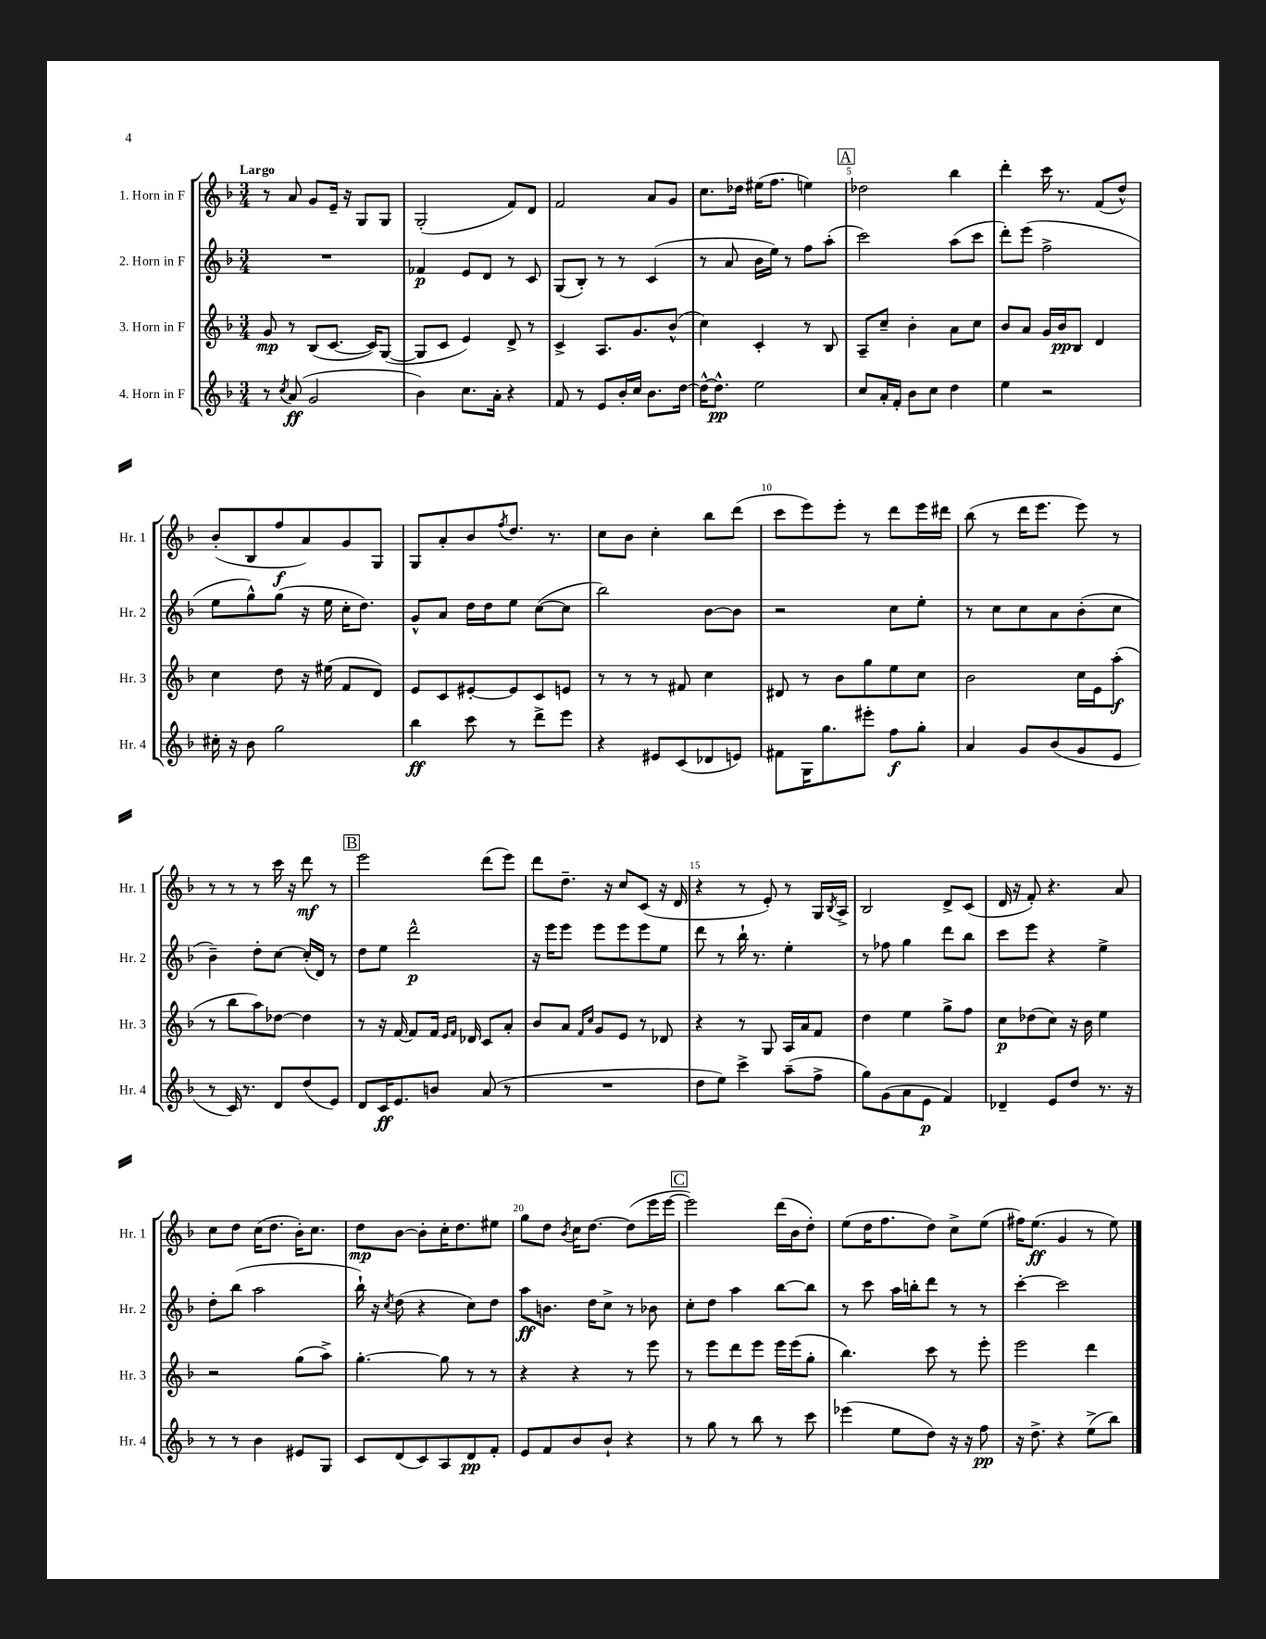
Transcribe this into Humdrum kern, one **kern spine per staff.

**kern	**dynam	**kern	**dynam	**kern	**dynam	**kern	**dynam
*part4	*part4	*part3	*part3	*part2	*part2	*part1	*part1
*staff4	*staff4	*staff3	*staff3	*staff2	*staff2	*staff1	*staff1
*I"4. Horn in F	*	*I"3. Horn in F	*	*I"2. Horn in F	*	*I"1. Horn in F	*
*I'Hr. 4	*	*I'Hr. 3	*	*I'Hr. 2	*	*I'Hr. 1	*
*clefG2	*	*clefG2	*	*clefG2	*	*clefG2	*
*k[b-]	*	*k[b-]	*	*k[b-]	*	*k[b-]	*
*M3/4	*	*M3/4	*	*M3/4	*	*M3/4	*
=1	=1	=1	=1	=1	=1	=1	=1
!	!	!	!	!	!	!LO:TX:a:B:t=Largo	!
8r	.	8g/	mp	2.r	.	8r	.
8qcc/	.	.	.	.	.	.	.
(8a/	ff	8r	.	.	.	8a/	.
2g/	.	(8B-/L	.	.	.	8g/L	.
.	.	[8.c/J	.	.	.	16e~/Jk	.
.	.	.	.	.	.	16r	.
.	.	.	.	.	.	8G/L	.
.	.	16c/KL])	.	.	.	.	.
.	.	([8G/J	.	.	.	8G/J	.
=2	=2	=2	=2	=2	=2	=2	=2
4b-\)	.	8G/L]	.	4f-X/	p	(2G'/	.
.	.	8c/J	.	.	.	.	.
8.cc\L	.	4e/)	.	8e/L	.	.	.
.	.	.	.	8d/J	.	.	.
16a'\Jk	.	.	.	.	.	.	.
4r	.	8d^/	.	8r	.	8f/L)	.
.	.	8r	.	8c/	.	8d/J	.
=3	=3	=3	=3	=3	=3	=3	=3
8f/	.	4c^/	.	(8G/L	.	2f/	.
8r	.	.	.	8B-'/J)	.	.	.
8e/L	.	8.A/L	.	8r	.	.	.
16b-'/L	.	.	.	8r	.	.	.
16cc/JJ	.	8.g/	.	.	.	.	.
8.b-\L	.	.	.	(4c/	.	8a/L	.
.	.	(8b-^^/J	.	.	.	8g/J	.
[16dd\Jk	.	.	.	.	.	.	.
=4	=4	=4	=4	=4	=4	=4	=4
16dd^^\KL_	.	4cc\)	.	8r	.	8.cc\L	.
8.dd^^\J]	pp	.	.	.	.	.	.
.	.	.	.	8a/	.	.	.
.	.	.	.	.	.	16dd-X\Jk	.
2ee\	.	4c'/	.	16b-\LL	.	(16ee#X\KL	.
.	.	.	.	16ee\JJ)	.	8.ff\J	.
.	.	.	.	8r	.	.	.
.	.	8r	.	8ff\L	.	4een\)	.
.	.	8B-/	.	(8aa'\J	.	.	.
!!LO:REH:place=s1:t=A
=5	=5	=5	=5	=5	=5	=5	=5
8cc/L	.	8A~/L	.	2ccc\)	.	2dd-X\	.
16a'/L	.	8cc~/J	.	.	.	.	.
16f'/JJ	.	.	.	.	.	.	.
8b-\L	.	4b-'\	.	.	.	.	.
8cc\J	.	.	.	.	.	.	.
4dd\	.	8a\L	.	(8aa\L	.	4bb-\	.
.	.	8cc\J	.	8ccc\J	.	.	.
=6	=6	=6	=6	=6	=6	=6	=6
4ee\	.	8b-/L	.	8ddd'\L)	.	4ddd'\	.
.	.	8a/J	.	(8eee\J	.	.	.
2r	.	16g/LL	.	2ff^\	.	16ccc\	.
.	.	16b-/J	pp	.	.	8.r	.
.	.	8B-/J	.	.	.	.	.
.	.	4d/	.	.	.	(8f/L	.
.	.	.	.	.	.	8dd^^/J)	.
!!LO:LB:g=z
=7	=7	=7	=7	=7	=7	=7	=7
16cc#X'\	.	4cc\	.	8ee\L	.	(8b-'/L	.
16r	.	.	.	.	.	.	.
8b-\	.	.	.	8gg^^\)	.	8B-/	.
2gg\	.	8dd\	.	(8gg\J	.	8ff/	f
.	.	16r	.	16r	.	8a/)	.
.	.	(16ee#X\	.	16ee\	.	.	.
.	.	8f/L	.	16cc'\KL	.	8g/	.
.	.	.	.	8.dd\J)	.	.	.
.	.	8d/J)	.	.	.	8G/J	.
=8	=8	=8	=8	=8	=8	=8	=8
4bb-\	ff	8e/L	.	8g^^/L	.	8G/L	.
.	.	8c/	.	8a/J	.	8a'/	.
8ccc\	.	[8e#X'/	.	16dd\LL	.	8b-/	.
.	.	.	.	16dd\J	.	.	.
.	.	.	.	.	.	8qff/	.
8r	.	8e#/]	.	8ee\J	.	8.dd/J	.
8ddd^\L	.	8c/	.	([8cc\L	.	.	.
.	.	.	.	.	.	8.r	.
8eee\J	.	8en/J	.	8cc\J]	.	.	.
=9	=9	=9	=9	=9	=9	=9	=9
4r	.	8r	.	2bb-\)	.	8cc\L	.
.	.	8r	.	.	.	8b-\J	.
8e#X/L	.	8r	.	.	.	4cc'\	.
(8c/	.	8f#X/	.	.	.	.	.
8d-X/	.	4cc\	.	[8b-\L	.	8bb-\L	.
8en/J)	.	.	.	8b-\J]	.	(8ddd\J	.
=10	=10	=10	=10	=10	=10	=10	=10
8f#X\L	.	8d#X/	.	2r	.	8ccc\L	.
16G\K	.	8r	.	.	.	8eee\)	.
8.gg\	.	.	.	.	.	.	.
.	.	8b-\L	.	.	.	8eee'\J	.
8eee#X'\J	.	8gg\	.	.	.	8r	.
8ff\L	f	8ee\	.	8cc\L	.	8ddd\L	.
8gg'\J	.	8cc\J	.	8ee'\J	.	16eee\L	.
.	.	.	.	.	.	16ddd#X\JJ	.
=11	=11	=11	=11	=11	=11	=11	=11
4a/	.	2b-\	.	8r	.	(8bb-\	.
.	.	.	.	8cc\L	.	8r	.
8g/L	.	.	.	8cc\	.	16ddd\KL	.
.	.	.	.	.	.	8.eee\J	.
(8b-/	.	.	.	8a\	.	.	.
8g/	.	16cc\LL	.	(8b-'\	.	8eee\)	.
.	.	16e\J	.	.	.	.	.
8e/J	.	(8aa'\J	f	8cc\J	.	8r	.
!!LO:LB:g=z
=12	=12	=12	=12	=12	=12	=12	=12
8r	.	8r	.	4b-~\)	.	8r	.
16c/)	.	8bb-\L	.	.	.	8r	.
8.r	.	.	.	.	.	.	.
.	.	8aa\)	.	8dd'\L	.	8r	.
8d/L	.	[8dd-X\J	.	[8cc\J	.	16ccc\	.
.	.	.	.	.	.	16r	.
(8dd/	.	4dd-\]	.	(16cc'/LL]	.	8ddd\	mf
.	.	.	.	16d/JJ)	.	.	.
8e/J)	.	.	.	8r	.	8r	.
!!LO:REH:place=s1:t=B
=13	=13	=13	=13	=13	=13	=13	=13
8d/L	.	8r	.	8dd\L	.	2eee\	.
16c/K	ff	16r	.	8ee\J	.	.	.
8.e/	.	[16f/	.	.	.	.	.
.	.	8f/L]	.	2ddd^^\	p	.	.
8bn/J	.	16f/Jk	.	.	.	.	.
.	.	16qqe/LL	.	.	.	.	.
.	.	16qqf/JJ	.	.	.	.	.
.	.	16d-X/	.	.	.	.	.
(8a/	.	8c/L	.	.	.	(8ddd\L	.
8r	.	8a'/J	.	.	.	8eee\J)	.
=14	=14	=14	=14	=14	=14	=14	=14
2.r	.	8b-/L	.	16r	.	8ddd\L	.
.	.	.	.	16eee\KL	.	.	.
.	.	8a/J	.	8eee\J	.	8.dd~\J	.
.	.	16qqf/LL	.	.	.	.	.
.	.	16qqcc/JJ	.	.	.	.	.
.	.	8g/L	.	8eee\L	.	.	.
.	.	.	.	.	.	16r	.
.	.	8e/J	.	8eee\	.	8cc/L	.
.	.	8r	.	8eee\	.	(8c/J	.
.	.	8d-X/	.	8ee\J	.	16r	.
.	.	.	.	.	.	16d/	.
=15	=15	=15	=15	=15	=15	=15	=15
8dd\L	.	4r	.	8ddd\	.	4r	.
8ee\J)	.	.	.	8r	.	.	.
4ccc^\	.	8r	.	16bb-`\	.	8r	.
.	.	.	.	8.r	.	.	.
.	.	8G/	.	.	.	8e'/)	.
(8aa~\L	.	16A/LL	.	4ee'\	.	8r	.
.	.	16a/J	.	.	.	.	.
8ff^\J	.	8f/J	.	.	.	16G/LL	.
.	.	.	.	.	.	8qB-/	.
.	.	.	.	.	.	16A^/JJ	.
=16	=16	=16	=16	=16	=16	=16	=16
8gg\L)	.	4dd\	.	8r	.	2B-/	.
(8g\	.	.	.	8ff-X\	.	.	.
8a\	.	4ee\	.	4gg\	.	.	.
8e\J	p	.	.	.	.	.	.
4f/)	.	8gg^\L	.	8ddd\L	.	8d^/L	.
.	.	8ff\J	.	8bb-\J	.	(8c/J	.
=17	=17	=17	=17	=17	=17	=17	=17
4d-X~/	.	8cc\L	p	8ccc\L	.	16d/	.
.	.	.	.	.	.	16r	.
.	.	(8dd-X\	.	8eee\J	.	8f'/)	.
8e/L	.	8cc\J)	.	4r	.	4.r	.
8dd/J	.	16r	.	.	.	.	.
.	.	16b-\	.	.	.	.	.
8.r	.	4ee\	.	4ee^\	.	.	.
.	.	.	.	.	.	8a/	.
16r	.	.	.	.	.	.	.
!!LO:LB:g=z
=18	=18	=18	=18	=18	=18	=18	=18
8r	.	2r	.	8dd'\L	.	8cc\L	.
8r	.	.	.	(8bb-\J	.	8dd\J	.
4b-\	.	.	.	2aa\	.	(16cc\KL	.
.	.	.	.	.	.	8.dd\J	.
8e#X/L	.	(8gg\L	.	.	.	16b-'\KL)	.
.	.	.	.	.	.	8.cc\J	.
8G/J	.	8aa^\J)	.	.	.	.	.
=19	=19	=19	=19	=19	=19	=19	=19
8c/L	.	[4.gg'\	.	16bb-`\)	.	8dd\L	mp
.	.	.	.	16r	.	.	.
.	.	.	.	8qcc/	.	.	.
(8d/	.	.	.	(8dd\	.	[8b-\J	.
8c/)	.	.	.	4r	.	8b-'\L]	.
8A/	.	8gg\]	.	.	.	16cc'\K	.
.	.	.	.	.	.	8.dd\	.
8d/	pp	8r	.	8cc\L)	.	.	.
8f'/J	.	8r	.	8dd\J	.	8ee#X\J	.
=20	=20	=20	=20	=20	=20	=20	=20
8e/L	.	4r	.	8aa\L	ff	8gg\L	.
8f/	.	.	.	8.bn\J	.	8dd\J	.
.	.	.	.	.	.	8qb-/	.
8b-/	.	4r	.	.	.	16cc\KL	.
.	.	.	.	16dd\KL	.	[8.dd\J	.
8b-`/J	.	.	.	8cc^\J	.	.	.
4r	.	8r	.	8r	.	(8dd\L]	.
.	.	8eee\	.	8b-X\	.	16eee\L	.
.	.	.	.	.	.	[16eee\JJ	.
!!LO:REH:place=s1:t=C
=21	=21	=21	=21	=21	=21	=21	=21
8r	.	8r	.	8cc'\L	.	2eee\])	.
8gg\	.	8eee\L	.	8dd\J	.	.	.
8r	.	8ddd\	.	4aa\	.	.	.
8bb-\	.	8eee\J	.	.	.	.	.
8r	.	16eee\LL	.	[8bb-\L	.	(16ddd\LL	.
.	.	(16eee\J	.	.	.	16b-\J	.
8ccc\	.	8gg'\J	.	8bb-\J]	.	8dd'\J)	.
=22	=22	=22	=22	=22	=22	=22	=22
(4eee-X\	.	4.bb-\)	.	8r	.	(8ee\L	.
.	.	.	.	8ccc\	.	16dd\K	.
.	.	.	.	.	.	8.ff\	.
8ee\L	.	.	.	16aa\LL	.	.	.
.	.	.	.	16bbn'\J	.	.	.
8dd\J)	.	8ccc\	.	8ddd\J	.	8dd\J)	.
16r	.	8r	.	8r	.	8cc^\L	.
16r	.	.	.	.	.	.	.
8ff\	pp	8eee'\	.	8r	.	(8ee\J	.
=23	=23	=23	=23	=23	=23	=23	=23
16r	.	2eee\	.	[4ccc'\	.	16ff#X\KL)	.
8.dd^\	.	.	.	.	.	(8.ee\J	ff
4r	.	.	.	2ccc\]	.	4g/	.
(8ee^\L	.	4ddd\	.	.	.	8r	.
8bb-\J)	.	.	.	.	.	8ee\)	.
==	==	==	==	==	==	==	==
*-	*-	*-	*-	*-	*-	*-	*-
